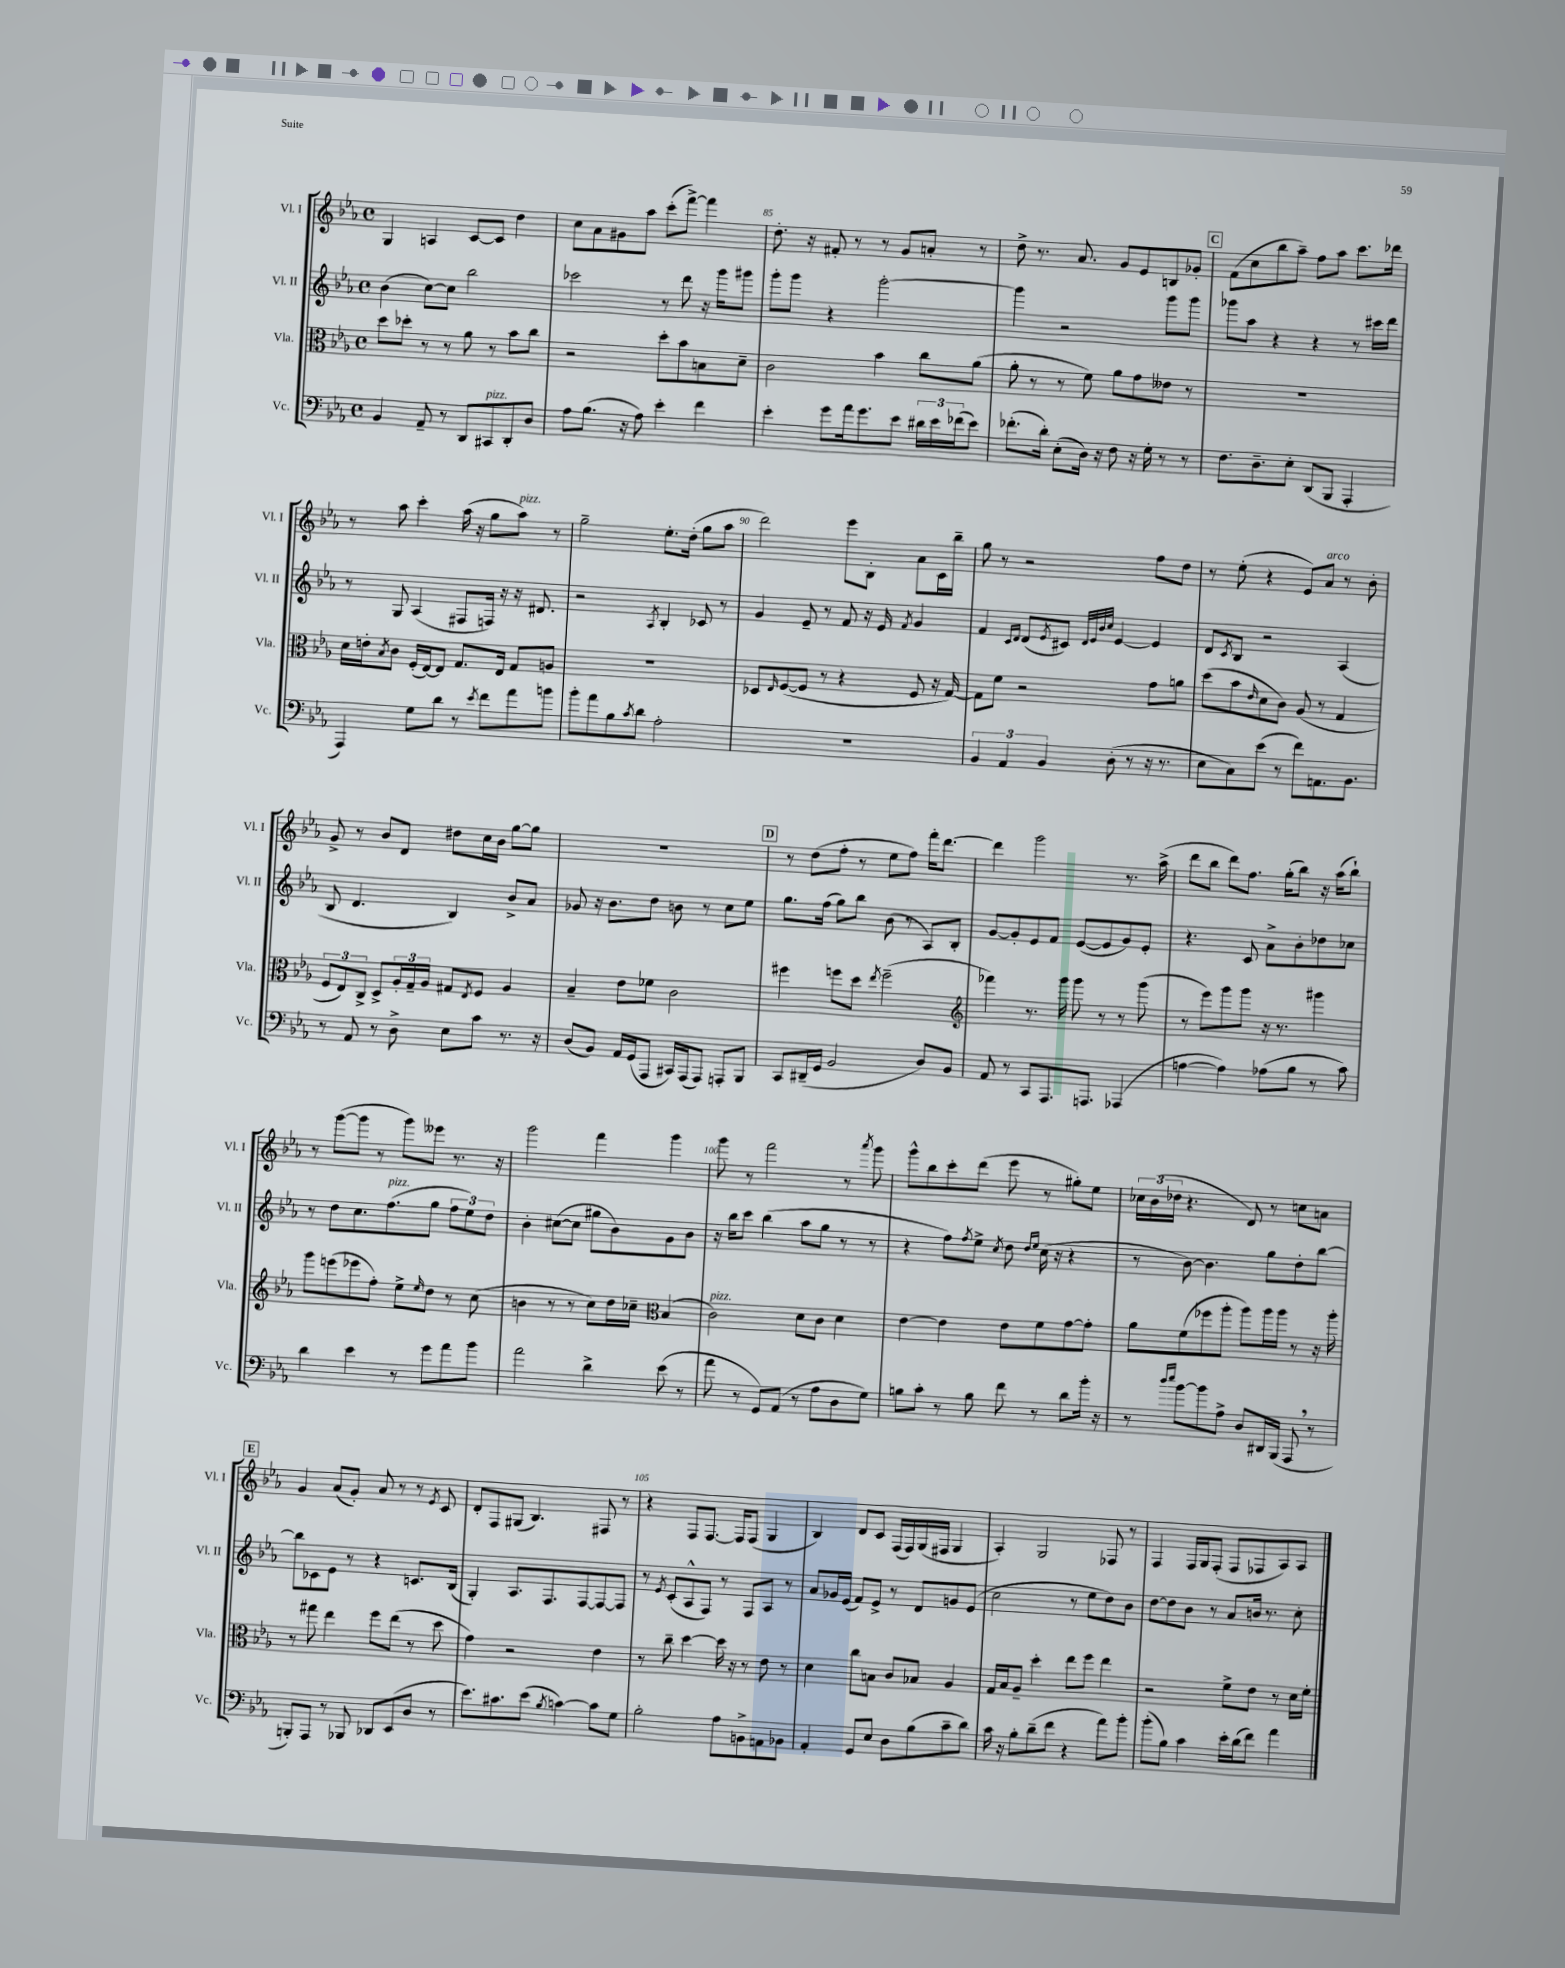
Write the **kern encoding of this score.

**kern	**kern	**kern	**kern
*staff4	*staff3	*staff2	*staff1
*clefF4	*clefC3	*clefG2	*clefG2
*k[b-e-a-]	*k[b-e-a-]	*k[b-e-a-]	*k[b-e-a-]
*M4/4	*M4/4	*M4/4	*M4/4
*met(c)	*met(c)	*met(c)	*met(c)
4BB-	8dd	(4b-	4G
.	8dd-'	.	.
8AA-~	8r	[8cc)	4A
8r	8r	8cc]	.
8DD	8a-	2bb-	[8c
8CC#	8r	.	8c]
8DD'	8b-	.	4dd
8D	8cc	.	.
=	=	=	=
8A-	2r	2ccc-	8cc
(8.B-	.	.	8a-
.	.	.	8g#
16r	.	.	.
8A-)	.	.	8aa-
4e-'	8dd'	8r	(8ccc'
.	8b-	8ddd	[8fff^)
4f	8B	16r	4fff]
.	.	16ggg	.
.	8d~	8ggg#	.
=	=	=	=
4e-'	2c	8ggg'	8.dd'
.	.	8ggg	.
.	.	.	16r
8g	.	4r	8f#'
16a-	.	.	8r
8.g	.	.	.
.	4b-	[2ggg'	8r
8e-	.	.	8g
24d#	8cc	.	8a'
24e-	.	.	.
(24f-	.	.	.
8e-)	(8a-	.	8r
=	=	=	=
(8.f-'	8a-'	4ggg]	8dd^
.	8r	.	8.r
16d')	.	.	.
(8E-'	8r	2r	.
.	.	.	8.a-
16D)	8f)	.	.
16r	.	.	.
8F	8a-	.	8g
16r	8g	.	8e-
16G'	.	.	.
8r	8e--	8ggg	8B
8r	8r	8ggg	8g-'
=	=	=	=
8.F	1r	8ggg-	(8f
.	.	8aa-	8cc
8.D~	.	.	.
.	.	4r	8bb-
8E-'	.	.	8aa-~)
(8DD	.	4r	8ff
8BBB-	.	.	8aa-
4AAA-'	.	8r	8.ccc
.	.	16ccc#	.
.	.	16ddd	16ddd-
=	=	=	=
4AAA-)	16d	8r	8r
.	16e'	.	.
.	8qB-	.	.
.	8c	8G	8aa-
8G	(16F'	(4A-	4ccc'
.	[16E-)	.	.
8d	8E-]	.	.
8r	8.G	8F#	(16aa-
.	.	.	16r
8qe-	.	.	.
8f	.	16F)	8gg
.	16E-	16r	.
8a-	8G	16r	8aa-)
.	.	8.d#	.
8b	8A	.	8r
=	=	=	=
8b-'	1r	2r	2gg~
8a-	.	.	.
8B-	.	.	.
8qc	.	.	.
8d	.	.	.
.	.	8qA-	.
2A-'	.	4B-'	8.ee-'
.	.	.	(16dd'
.	.	8c-	8gg
.	.	8r	8aa-
=	=	=	=
1r	8D-	4g	2ddd)
.	16qqE-	.	.
.	([8F	.	.
.	8F]	8e-~	.
.	8r	8r	.
.	4r	8f	8eee-
.	.	16r	8B-'
.	.	16e-	.
.	.	8qf	.
.	8F	4g	8a-
.	16r	.	16c
.	[16G)	.	16bb-~
=	=	=	=
6BB-	8G]	4f	8gg
.	8f	.	8r
6AA-	.	.	.
.	.	16qqc	.
.	.	16qqd	.
.	2r	(8d	2r
6BB-	.	.	.
.	.	8qe-	.
.	.	8c#)	.
.	.	32qqd	.
.	.	32qqe-	.
.	.	32qqb-	.
.	.	32qqcc	.
(8D'	.	[4e-	.
8r	.	.	.
16r	8g	4e-]	8ff
8.r	.	.	.
.	8a	.	8dd
=	=	=	=
8E-	(8dd	8d	8r
.	.	8qc	.
8C)	8b-	8B-	(8ee-'
.	16qqe-	.	.
(8e-	8d	2r	4r
8r	8c)	.	.
8f)	(8A-	.	8e-)
8.AA	8r	.	8a-
.	4G	(4A-	8r
8.BB-	.	.	.
.	.	.	8b-'
=	=	=	=
8r	12F	8B-	8g^
.	12E-)	.	.
8AA-	.	4.d	8r
.	12C^	.	.
8r	8D^	.	8b-
8D^	24A-'	.	8d
.	24G~	.	.
.	24A-	.	.
8E-	8G#	4B-)	8dd#
.	8qE-	.	.
8c	8F	.	16cc
.	.	.	16b-
8.r	4A-	8b-^	[8gg
.	.	8a-	8gg]
16r	.	.	.
=	=	=	=
(8D	4B-~	8g-	1r
8BB-)	.	16r	.
.	.	8.b-	.
16AA-	8e-	.	.
(16GG	.	.	.
8AAA-	8f-	8dd	.
16CC#)	2c	8b	.
(16AAA-	.	.	.
8AAA-)	.	8r	.
8AAA'	.	8cc	.
8BBB-	.	8ee-	.
=	=	=	=
8CC	4ff#	8.gg	8r
(16DD#~	.	.	(8dd
16GG	.	(16ff	.
2BB-	8ff	8gg)	8ff'
.	8dd	8bb-	8r
.	8qee-	.	.
.	(2ff~	(8b-	8ee-
.	.	8r	8ff)
8D)	.	8A-)	16fff'
.	.	.	[8.ddd
8BB-	.	8B-'	.
=	=	=	=
*	*clefG2	*	*
8AA-	4fff-)	[8g	4ddd]
8r	.	8g']	.
8CC	8.r	8e-	2ggg
8.AAA-	.	8f	.
.	16ggg	.	.
.	8ggg	([8e-	.
8.AAA	.	.	.
.	8r	8e-]	.
(4AAA-	8r	8g)	8.r
.	(8ggg	8e-'	.
.	.	.	(16aa-^
=	=	=	=
[4A	8r	4.r	8ddd
.	8eee-)	.	8bb-
4A])	8ggg	.	8ddd)
.	8ggg	8c	8.ff
(8A-	16r	8a-^	.
.	8.r	.	(16gg'
8B-	.	8b-'	8bb-)
8r	4ggg#	8dd-	16r
.	.	.	(16aa-
8c)	.	8cc-	8bb-`)
=	=	=	=
4d	8ggg	8r	8r
.	(8eee	8dd	([8ggg
4e-	8eee-	8.cc	8ggg]
.	8ff')	.	8r
.	.	(8.ff	.
8r	8ee-^	.	8ggg)
.	16qqee-	.	.
8g	8dd	8gg	8eee--
8a-	8r	12ff	8.r
.	.	12ee-)	.
8b-	(8cc	.	.
.	.	12dd	.
.	.	.	16r
=	=	=	=
2a-	4b	4b-'	2ggg
.	8r	([8cc#	.
.	8r	8cc#]	.
4d^	8cc)	8gg#	4fff
.	16dd	8b-)	.
.	16cc-~	.	.
*	*clefC3	*	*
(8e-	(4B-	8g	4ggg
8r	.	8b-	.
=	=	=	=
8a-	2c)	16r	8ggg
.	.	16bb-	.
8r	.	8ccc	8r
8GG)	.	(4bb-	2fff
(8AA-	.	.	.
8r	8d	8aa-	.
8A-	8c	8gg	.
8D	4d	8r	8r
.	.	.	8qaaa-
8G)	.	8r	8ggg
=	=	=	=
8B	[4e-	4r	8ggg^^
8c'	.	.	8bb-
8r	4e-]	8ff)	8ccc'
.	.	8qff	.
8B	.	8ee-^	(8ddd
.	.	8qcc	.
8f	8e-	8dd	8eee-
.	.	16qqdd	.
.	.	16qqee-	.
8r	8f	(16cc	8r
.	.	16r	.
8d	[8g	4r	8gg#')
16b-'	8g']	.	8ee-
16r	.	.	.
=	=	=	=
8r	8a-	8r	24cc-
.	.	.	(24b-
.	.	.	24dd-
16qqdd	.	.	.
16qqee-	.	.	.
[8b-	(8f	[8b-)	4.r
8b-]	8ff-	4.b-]	.
8A-^	8aa-'	.	.
8D	8aa-)	.	8d)
16DD#	16aa-	8gg	8r
(16BBB-	16aa-	.	.
8AAA-	8r	8dd'	8cc
8r	16r	[8bb-	8a
.	16aa-'	.	.
=	=	=	=
8BBB')	8r	8bb-]	4g
8AAA-	8gg#	8c-	.
8r	4ee-	8e-	(8a-
8BBB-	.	8r	8g')
8DD-	8ff	4r	8a-
(8EE-	(8ee-	.	8r
8D	8r	8.c	8r
.	.	.	8qe-
8r	8dd	.	8c
.	.	(16B-	.
=	=	=	=
8.e-)	4g)	4G')	8d'
.	.	.	8F
8.c#	.	.	.
.	2r	8.A-	(8G#
(8e-	.	.	4.B-)
.	.	8.F	.
8qB-	.	.	.
[4c)	.	.	.
.	.	[8F	.
8c]	4e-	8F_	8F#
8G	.	8F]	8r
=	=	=	=
2B-'	8r	8r	4r
.	.	8qe-	.
.	8cc~	(8c'	.
.	[4dd	8A-^^	8F
.	.	8F)	[8.F
8A-	16dd]	8r	.
.	16r	.	16F]
8BB^	8r	8F	(8F
8AA	8e-	8A-	4G
8BB-	8r	8r	.
=	=	=	=
4AA-'	4d	8a-	4B-)
.	.	16g-	.
.	.	(16e-	.
8GG	8cc	8f)	8d
8E-	8B	8e-^	8c
8D	8c	8r	(16F
.	.	.	16F)
(8B-	8B-	8d	(16G
.	.	.	16F#
8c~	4A-	8g	4G
8d)	.	(8e-	.
=	=	=	=
16c	16G	2cc	4A-')
16r	16B-	.	.
8B-'	8A-~	.	.
(8d~	4dd'	.	2G
8f	.	.	.
4r	8ee-	8r	.
.	8ff	8ee-	.
8a-)	4ee-	8dd)	8F-
8b-'	.	8b-	8r
=	=	=	=
(8b-'	2r	[8dd	4F
8B-)	.	8dd]	.
4c	.	8b-	16F
.	.	.	16G
.	.	8r	(8F'
16e-'	8f^	8a-	8F
(16d	.	.	.
8f)	8e-	16b	8F-
.	.	8.r	.
4a-	8r	.	8A-)
.	16d	8cc'	8A-
.	16f'	.	.
==	==	==	==
*-	*-	*-	*-
